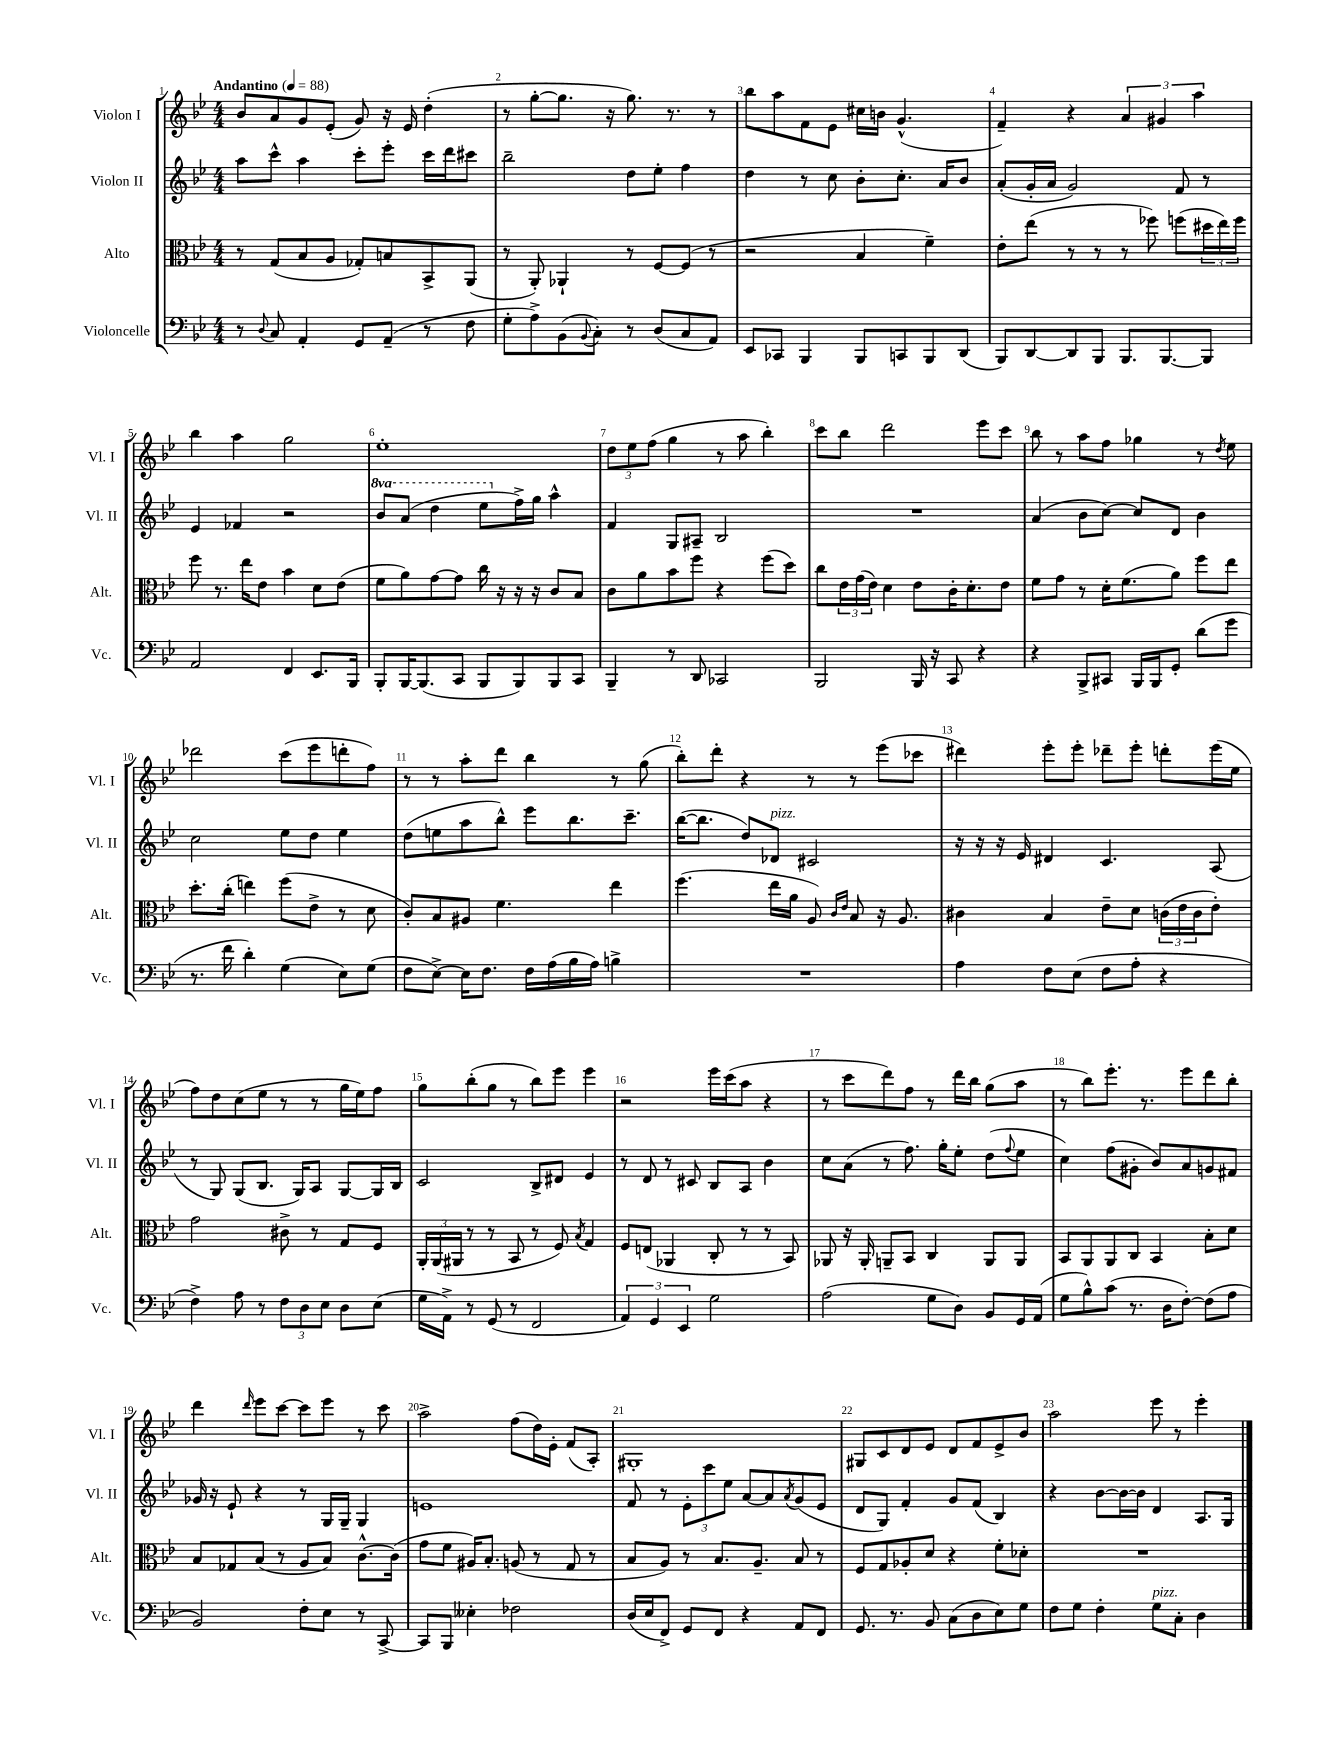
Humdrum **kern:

**kern	**kern	**kern	**kern
*staff4	*staff3	*staff2	*staff1
*clefF4	*clefC3	*clefG2	*clefG2
*k[b-e-]	*k[b-e-]	*k[b-e-]	*k[b-e-]
*M4/4	*M4/4	*M4/4	*M4/4
*MM88	*MM88	*MM88	*MM88
8r	8r	8aa	8b-
8qqD	.	.	.
8C	(8G	8ccc^^	8a
4AA'	8B-	4aa	8g
.	8A	.	(8e-'
8GG	8G-')	8ccc'	8g)
(8AA~	8B	8eee-'	16r
.	.	.	16e-
8r	8BB-^	16ccc	(4dd'
.	.	16ddd	.
8F	(8AA	8ccc#	.
=	=	=	=
8G'	8r	2bb-~	8r
8A^)	8AA')	.	[8gg'
(8BB-	4AA-`	.	8.gg]
8qqBB-	.	.	.
8C')	.	.	.
.	.	.	16r
8r	8r	8dd	8.gg)
(8D	[8F	8ee-'	.
.	.	.	8.r
8C	(8F]	4ff	.
8AA)	8r	.	8r
=	=	=	=
8EE-	2r	4dd	8bb-
8CC-	.	.	8aa
4BBB-	.	8r	8f
.	.	8cc	8e-
8BBB-	4B-	8b-'	16cc#
.	.	.	16b
8CC	.	8.cc'	(4.g^^
8BBB-	4f~)	.	.
.	.	16a	.
(8DD	.	8b-	.
=	=	=	=
8BBB-)	8e-'	(8a'	4f~)
[8DD	(8ee-	16g'	.
.	.	16a	.
8DD]	8r	2g)	4r
8BBB-	8r	.	.
8.BBB-	8r	.	6a
.	8ff-)	.	.
.	.	.	6g#
[8.BBB-	.	.	.
.	(8ff	8f	.
.	.	.	6aa
8BBB-]	24dd#	8r	.
.	24ee-)	.	.
.	24ff	.	.
=	=	=	=
2AA	8ff	4e-	4bb-
.	8.r	.	.
.	.	4f-	4aa
.	16ee-	.	.
.	8e-	.	.
4FF	4b-	2r	2gg
8.EE-	8d	.	.
.	(8e-	.	.
16BBB-	.	.	.
=	=	=	=
8BBB-'	8f	8bb-	1ee-'
[16BBB-	8a)	(8aa	.
(8.BBB-]	.	.	.
.	[8g	4ddd	.
8CC	8g]	.	.
8BBB-	16cc	8eee-	.
.	16r	.	.
8BBB-)	16r	16ff^)	.
.	16r	16gg	.
8BBB-	8c	4aa^^	.
8CC	8B-	.	.
=	=	=	=
4BBB-~	8c	4f	12dd
.	.	.	12ee-
.	8a	.	.
.	.	.	(12ff
8r	8b-	8G	4gg
8DD	8ff	8A#~	.
2CC-	4r	2B-	8r
.	.	.	8aa
.	(8ff	.	4bb-')
.	8dd)	.	.
=	=	=	=
2BBB-	8cc	1r	8ccc
.	24e-	.	8bb-
.	(24g	.	.
.	24e-)	.	.
.	4d	.	2ddd
16BBB-	8e-	.	.
16r	.	.	.
8CC	16c'	.	.
.	8.d'	.	.
4r	.	.	8eee-
.	8e-	.	8ccc
=	=	=	=
4r	8f	(4a	8bb-
.	8g	.	8r
8BBB-^	8r	8b-	8aa
8CC#	16d'	[8cc)	8ff
.	(8.f	.	.
16BBB-	.	8cc]	4gg-
16BBB-	.	.	.
8GG'	8a)	8d	.
(8d	8ff	4b-	8r
.	.	.	8qdd
8g	8ee-	.	8ee-
=	=	=	=
8.r	8.dd'	2cc	2ddd-
16f	(16cc'	.	.
4d')	4ee)	.	.
(4G	(8ff	8ee-	(8ccc
.	8e-^	8dd	8eee-
8E-)	8r	4ee-	8ddd'
(8G	8d	.	8ff)
=	=	=	=
8F	8c')	(8dd	8r
[8E-^)	8B-	8ee	8r
16E-]	8A#	8aa	8aa'
8.F	.	.	.
.	4.f	8bb-^^)	8ddd
16F	.	8eee-	4bb-
(16A	.	.	.
16B-	.	8.bb-	.
16A)	.	.	.
4B^	4ee-	.	8r
.	.	8.ccc~	.
.	.	.	(8gg
=	=	=	=
1r	(4.ff	([16bb-	8bb-')
.	.	8.bb-]	.
.	.	.	8ddd'
.	.	8dd)	4r
.	16ee-	8d-	.
.	16a	.	.
.	8A)	2c#	8r
.	16qqc	.	.
.	16qqe-	.	.
.	8B-	.	8r
.	16r	.	(8eee-
.	8.A	.	.
.	.	.	8ccc-
=	=	=	=
4A	4c#	16r	4ddd#)
.	.	16r	.
.	.	16r	.
.	.	16e-	.
8F	4B-	4d#	8eee-'
(8E-	.	.	8eee-'
8F	8e-~	4.c	8ddd-~
8A'	8d	.	8eee-'
4r	(24c	.	8ddd'
.	24e-	.	.
.	24c	.	.
.	8e-')	(8A	(16eee-
.	.	.	16ee-
=	=	=	=
4F^)	2g	8r	8ff)
.	.	8G)	8dd
8A	.	(8G	(8cc
8r	.	8.B-	8ee-
12F	8c#^	.	8r
.	.	16G)	.
12D	.	.	.
.	8r	8A	8r
12E-	.	.	.
8D	8G	[8G	16gg
.	.	.	16ee-)
(8E-	8F	16G]	8ff
.	.	16B-	.
=	=	=	=
16G	24AA'	2c	8gg
.	(24AA	.	.
16AA^)	.	.	.
.	24AA#	.	.
8r	8r	.	(8bb-'
(8GG	8r	.	8gg
8r	8BB-	.	8r
2FF	8r	8B-^	8bb-)
.	8F)	8d#	8eee-
.	8qB-	.	.
.	4G	4e-	4eee-
=	=	=	=
6AA)	8F	8r	2r
.	(8E	8d	.
6GG	.	.	.
.	4AA-	8r	.
6EE-	.	.	.
.	.	8c#	.
2G	8C'	8B-	16eee-
.	.	.	(16ccc
.	8r	8A	8aa
.	8r	4b-	4r
.	8BB-)	.	.
=	=	=	=
(2A	8AA-	8cc	8r
.	16r	(8a	8ccc
.	16AA-'	.	.
.	8AA~	8r	8ddd)
.	8BB-	8.ff)	8ff
8G	4C	.	8r
.	.	16gg'	.
8D)	.	8ee-'	16ddd
.	.	.	16bb-
8BB-	8AA	(8dd	(8gg
.	.	8qqff	.
16GG	8AA	8ee-	8aa
(16AA	.	.	.
=	=	=	=
8G	8BB-	4cc)	8r
8B-^^)	8AA	.	8bb-)
(8c	8AA	(8ff	8.eee-'
8.r	8C	8g#'	.
.	.	.	8.r
.	4BB-	8b-)	.
16D	.	.	.
[8F')	.	8a	8eee-
(8F]	8B-'	8g	8ddd
8A	8d	8f#	8bb-'
=	=	=	=
2BB-)	8B-	16g-	4ddd
.	.	16r	.
.	8G-	8e-`	.
.	.	.	16qqddd
.	(8B-	4r	8eee-
.	8r	.	[8ccc
8F'	8A	8r	8ccc]
8E-	8B-)	16G	8eee-
.	.	16G~	.
8r	[8.c^^	4G	8r
[8CC^	.	.	8ccc
.	(16c]	.	.
=	=	=	=
8CC]	8g	1e	2aa^
8BBB-	8f	.	.
4E--'	16A#)	.	.
.	8.B-'	.	.
2F-	(8A	.	(8ff
.	8r	.	16dd)
.	.	.	16e-'
.	8G	.	(8f
.	8r	.	8A')
=	=	=	=
(16D	8B-	8f	1G#'
16E-	.	.	.
8FF^)	8A)	8r	.
8GG	8r	12e-'	.
.	.	12ccc	.
8FF	8.B-	.	.
.	.	12ee-	.
4r	.	[8a	.
.	8.A~	.	.
.	.	8a]	.
.	.	8qa	.
8AA	8B-	(8g	.
8FF	8r	8e-	.
=	=	=	=
8.GG	8F	8d	8G#
.	8G	8G)	8c
8.r	.	.	.
.	8A-'	4f'	8d
8BB-	8d	.	8e-
(8C	4r	8g	8d
8D	.	(8f	8f
8E-)	8f'	4B-)	8e-^
8G	8d-'	.	8b-
=	=	=	=
8F	1r	4r	2aa
8G	.	.	.
4F'	.	[8b-	.
.	.	16b-_	.
.	.	16b-]	.
8G	.	4d	8eee-
8C'	.	.	8r
4D	.	8.A	4eee-'
.	.	16G	.
==	==	==	==
*-	*-	*-	*-
